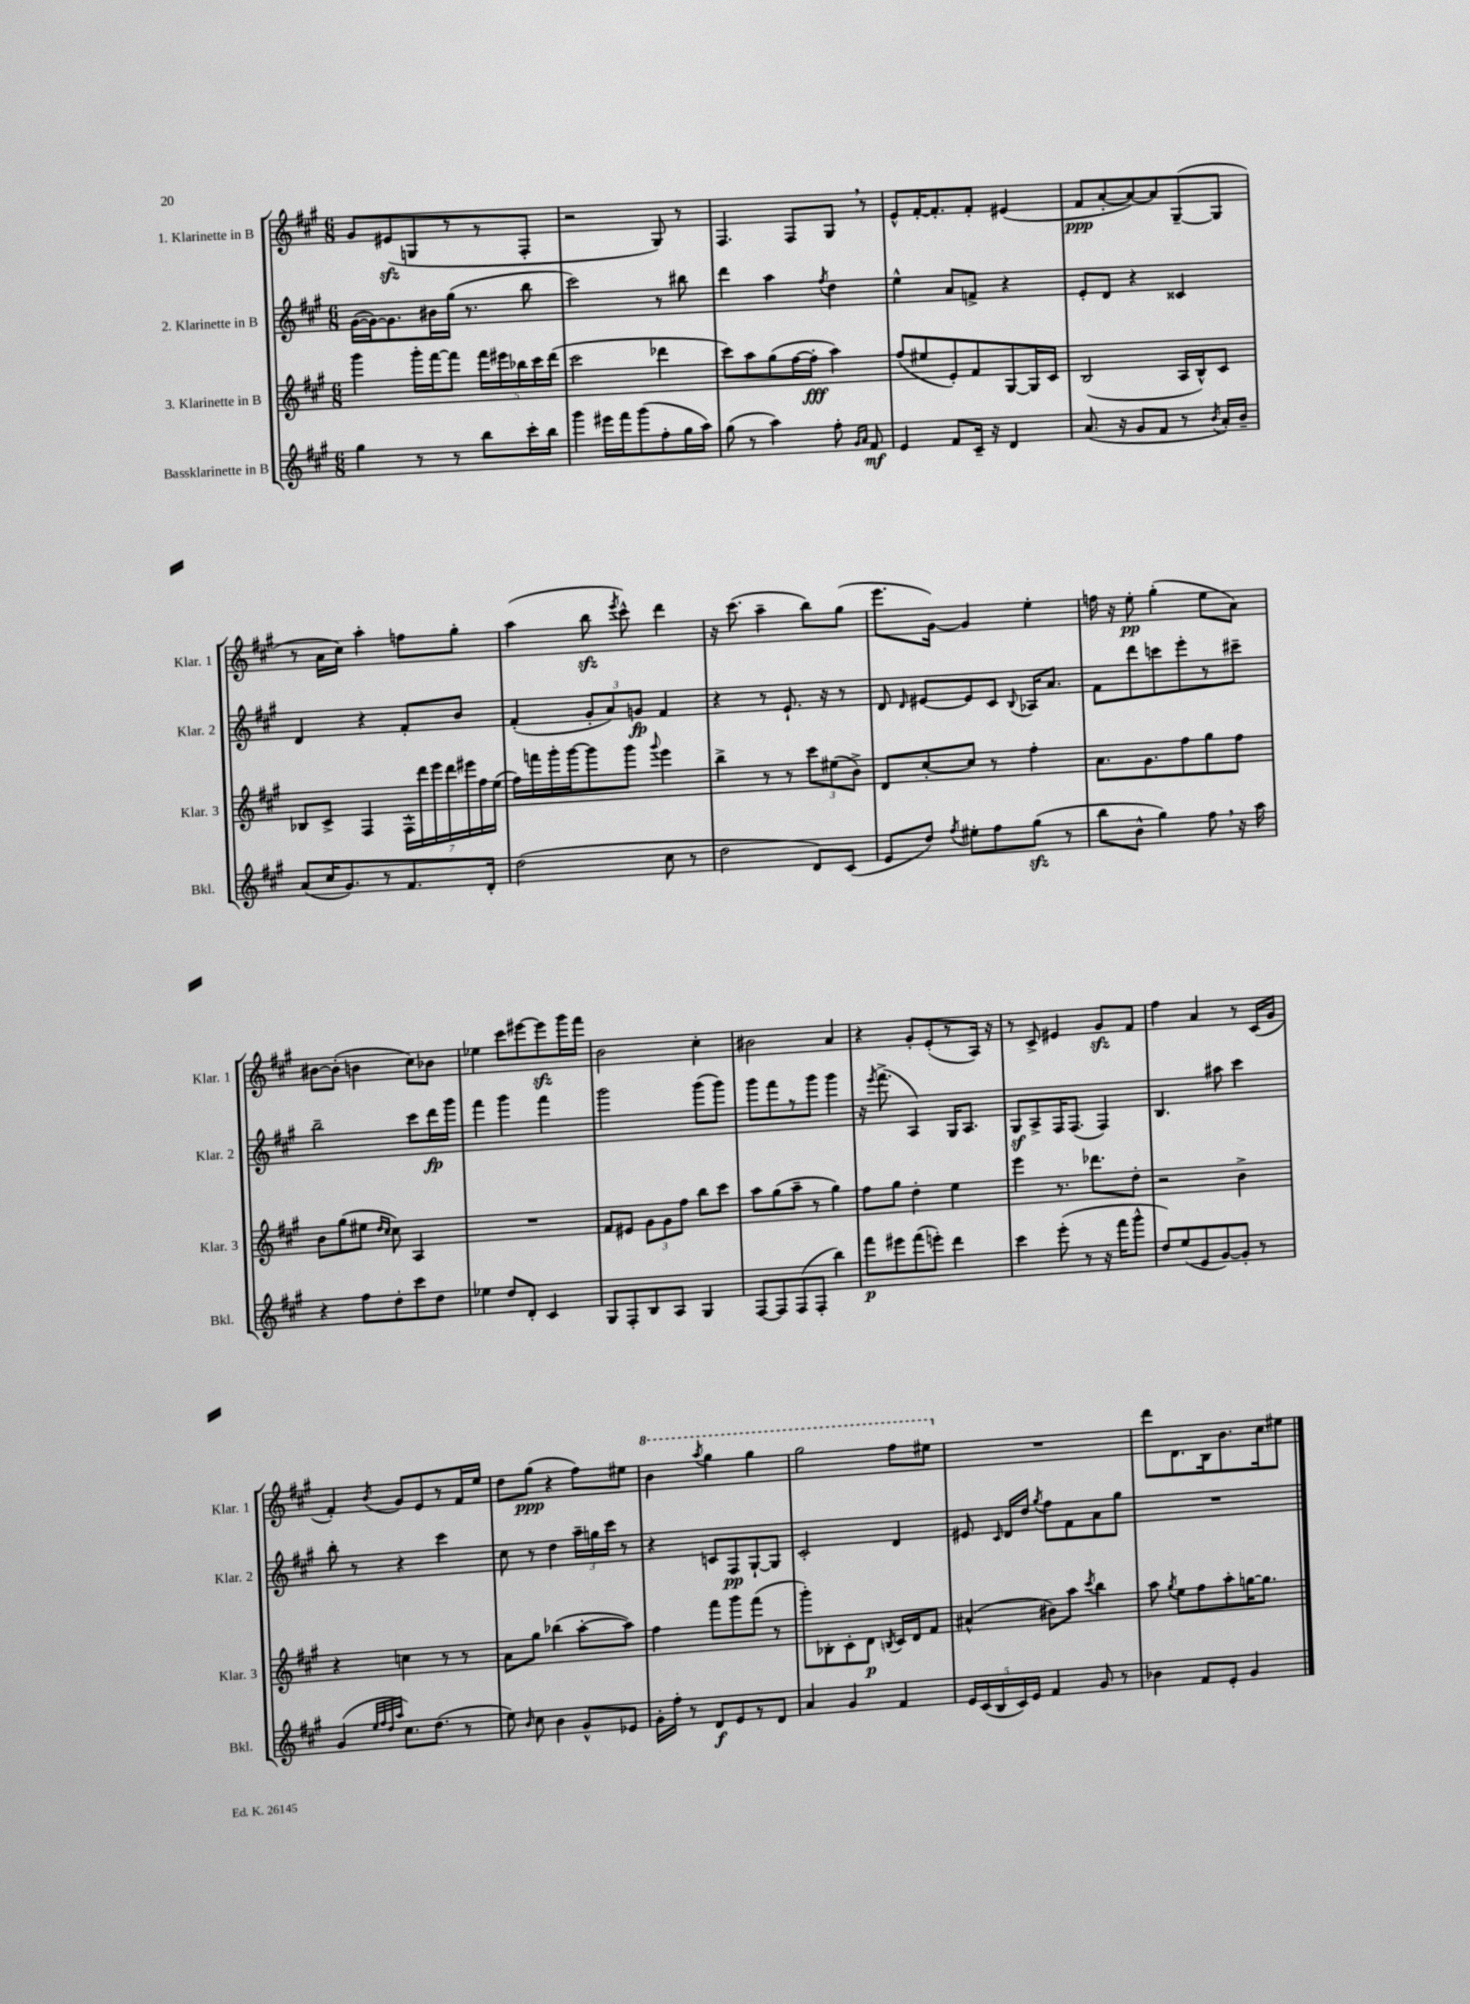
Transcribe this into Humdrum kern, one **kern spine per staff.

**kern	**kern	**kern	**kern
*staff4	*staff3	*staff2	*staff1
*clefG2	*clefG2	*clefG2	*clefG2
*k[f#c#g#]	*k[f#c#g#]	*k[f#c#g#]	*k[f#c#g#]
*M6/8	*M6/8	*M6/8	*M6/8
4gg#\	4ggg#\	([16g#\LL	8g#/L
.	.	16g#\_J)	.
.	.	8.g#\]	(8e#/
8r	16ggg#'\LL	.	8G/
.	[16fff#\J	16b#\L	.
8r	8fff#\]J	(16gg#\JJ	8r
.	.	8.r	.
8bb\L	20fff#\LL	.	8r
.	20eee#\	.	.
.	20bb-\	.	.
16ccc#'\L	.	8bb\	8F#'/J
.	20ccc#\	.	.
16bb\JJ	.	.	.
.	(20ddd\JJ	.	.
=	=	=	=
4ggg#\	2ccc#\	2ccc#\)	2r
16eee#\LL	.	.	.
16fff#\J	.	.	.
(8ggg#\	.	.	.
8ff#'\	4ddd-\	8r	8G#/)
16gg#\L	.	8bb#\	8r
16aa\JJ)	.	.	.
=	=	=	=
(8gg#\	8ccc#\L)	4ddd\	4.F#/
8r	8aa\	.	.
4aa\)	(8gg#\	4aa\	.
.	[16ff#\L	.	8F#/L
.	16ff#'\]JJ	.	.
.	.	8qff#/	.
8ff#'\	4aa\)	4dd\	8G#/J
16qqg#/LL	.	.	.
16qqa/JJ	.	.	.
8f#/	.	.	8r
=	=	=	=
4e/	(8ff#/L	4ee^^\	8e^^/L
.	8ee#/	.	[16f#'/K
.	.	.	8.f#'/]
8f#/L	8e'/)	8a/L	.
16c#~/Jk	8f#/	8f^/J	8f#'/J
16r	.	.	.
4d/	[8G#/	4r	(4e#/
.	16G#/]L	.	.
.	16c#/JJ	.	.
=	=	=	=
(8.a/	(2B/	8e'/L	8f#/L
.	.	8d/J	[8a'/
16r	.	.	.
8g#/L	.	4r	8a/_)
8f#/J	.	.	8a/]
8r	16A/LL	4c##/	([8G#~/
.	16B^^/J)	.	.
8qb/	.	.	.
16a'/LL)	8c#/J	.	8G#/]J
16b~/JJ	.	.	.
=	=	=	=
(8a/L	8B-/L	4d/	8r
16cc#/K	8c#^/J	.	16a\LL
8.g#/)	.	.	16cc#\JJ)
.	4F#/	4r	4aa'\
8r	.	.	.
8.f#/	28F#^^\LL	8f#'/L	8ff\L
.	28ddd\	.	.
.	28eee\	.	.
.	28ddd\	.	.
.	.	8b/J	8gg#'\J
.	28eee#\	.	.
.	28ff#\	.	.
16d'/Jk	.	.	.
.	(28ee\JJ	.	.
=	=	=	=
(2dd\	16ff#\LL)	(4f#'/	(4aa\
.	16fff\	.	.
.	16ggg#'\	.	.
.	[16ggg#\J	.	.
.	8ggg#\]	12g#'/L	8bb\
.	.	12a/)	.
.	.	.	8qeee/
.	8ggg#\J	.	8ccc#^^\)
.	.	12g/J	.
.	8qqggg#/	.	.
8cc#\	4eee\	4f#/	4ddd\
8r	.	.	.
=	=	=	=
2dd\	4bb^\	4r	16r
.	.	.	(8.ccc#\
.	8r	8r	4aa~\
.	8r	8.e`/	.
8d/L)	12ccc#\L	.	8bb\L)
.	.	16r	.
.	(12ee#\	.	.
(8c#/J	.	8r	(8gg#\J
.	12b^\J)	.	.
=	=	=	=
8e/L	8d/L	8d/	8.eee\L
.	.	16qqd/	.
8dd/J)	[8cc#'/	[8e#/L	.
.	.	.	[16g#\Jk)
8qff#/	.	.	.
8ee#'\L	8cc#/]J	8e#/]	4g#/]
8ff#\	8r	8c#/J	.
.	.	8qqB/	.
(8gg#\J	4ff#'\	16A-/LK	4ee'\
.	.	8.a/J	.
8r	.	.	.
=	=	=	=
8bb\L	8.a\L	8f#\L	16ff\
.	.	.	16r
8b^^\J	.	8ddd\	8ee'\
.	8.g#\	.	.
4gg#\)	.	8ccc\	(4gg#'\
.	8ff#\	8eee'\	.
8ff#\	8gg#\	8r	8ee\L
16r	8ff#\J	8ccc#~\J	8a\J)
16aa\	.	.	.
=	=	=	=
4r	8b\L	2bb~\	[8b#\L
.	(8gg#\	.	(8b#'\]J
8ff#\L	8ee#\J	.	4b\
.	16qqdd/LL	.	.
.	16qqcc#/JJ	.	.
8dd'\	8cc#\)	.	.
8ccc#\	4A/	8ccc#\L	8cc#\L)
8dd\J	.	16ddd\L	8b-\J
.	.	16ggg#\JJ	.
=	=	=	=
4ee-\	2.r	4fff#\	4ee-\
8dd/L	.	4ggg#\	8ccc#\L
8d'/J	.	.	[8eee#\
4c#/	.	4fff#\	8eee#\]
.	.	.	16ggg#\L
.	.	.	16fff#\JJ
=	=	=	=
8G#/L	8f#/L	2ggg#\	2b\
8F#'/	8e#/J	.	.
8B/	12g#\L	.	.
.	12g#\	.	.
8A/J	.	.	.
.	12ff#\J	.	.
4G#/	8bb\L	(8ggg#\L	4cc#'\
.	8ccc#\J	8ggg#\J)	.
=	=	=	=
[8F#/L	8aa\L	8ggg#\L	2b#\
8F#/]	(8gg#\	8fff#\	.
(8F#/	8aa~\J	8r	.
8F#'/J	8r	8ggg#\J	.
4bb\)	4gg#\)	4ggg#\	4a/
=	=	=	=
8fff#\L	8ff#\L	16r	4r
.	.	8qeee/	.
.	.	(8.fff#^\	.
8eee#\	8gg#\J	.	.
(8fff#\	4dd'\	4A/)	8g#'/L
8eee'\J)	.	.	(8e'/
4ddd\	4ee\	16G#/LK	8r
.	.	8.A/J	.
.	.	.	16A/Jk)
.	.	.	16r
=	=	=	=
4ccc#\	4eee\	8G#/L	8r
.	.	8A^/	8c#^/
(8eee'\	8.r	16F#/K	4e#/
.	.	(8.F#/J	.
8r	.	.	.
.	8.ddd-\L	.	.
16r	.	4F#/)	8g#/L
16fff#\LK	.	.	.
8ggg#^^\J	8dd'\J	.	8f#/J
=	=	=	=
8dd/L)	2r	4.B/	4ff#\
(8ee/	.	.	.
8e/	.	.	4a/
[8g#/)	.	8aa#\	.
8g#'/]J	4b^\	4ccc#\	8r
8r	.	.	(16c#/LL
.	.	.	16g#/JJ
=	=	=	=
(4g#/	4r	8bb'\	4f#'/)
.	.	8r	.
32qqee/LLL	.	.	.
32qqff#/	.	.	.
32qqdd/	.	.	.
32qqaa/JJJ	.	.	8qb/
8.cc#\L)	4cc\	4r	8g#/L
.	.	.	8e/
(8.dd\J	.	.	.
.	8r	4ccc#\	8r
8r	8r	.	16f#/L
.	.	.	16ee/JJ
=	=	=	=
8ee\)	8a\L	8cc#\	8dd\L
16qqb/	.	.	.
8cc#\	8gg#\J	8r	(8gg#\J
4b\	(4bb-\	4dd\	4r
8g#^^/L	[8aa'\L	24aa~\LL	8ff#\L)
.	.	24gg\	.
.	.	24ccc#\JJ	.
8e-/J	8aa\]J)	8r	8ee#\J
=	=	=	=
16g#'\LL	4ff#\	4r	4bb\
16ff#'\JJ	.	.	.
8r	.	.	.
.	.	.	8qaaa/
8d/L	8fff#\L	8c/L	4ggg#\
8e/	8ggg#\	8F#/	.
8r	(8fff#\J	[8G#`/	4ggg#\
8d/J	8r	8G#/]J	.
=	=	=	=
4a/	8ggg#'\L)	2c#'/	2ggg#\
.	8B-'\	.	.
4g#/	8c#'\	.	.
.	8d\J	.	.
.	8qB/	.	.
4f#/	16c#/LL	4d/	8fff#\L
.	16d/J	.	.
.	8f#/J	.	8eee#\J
=	=	=	=
20e/LL	(4a#^^/	8e#/	2.r
(20c#/	.	.	.
20B/	.	.	.
.	.	16qqc#/	.
.	.	16d/LL	.
20c#/)	.	.	.
.	.	16dd/JJ	.
20e/JJ	.	.	.
.	.	8qgg#/	.
4f#/	8b#\L)	8ff#\L	.
.	8aa\J	8f#\	.
.	8qccc#/	.	.
8g#/	4bb\	8a\	.
8r	.	8gg#\J	.
=	=	=	=
4b-\	8aa\	2.r	8ddd\L
.	8qgg#/	.	.
.	8ee\L	.	8.d\
8f#/L	8ff#\	.	.
.	.	.	16B\k
8e'/J	8aa'\	.	8.b\
4g#/	[16gg\K	.	.
.	8.gg\]J	.	16cc#\k
.	.	.	8ee#\J
==	==	==	==
*-	*-	*-	*-
